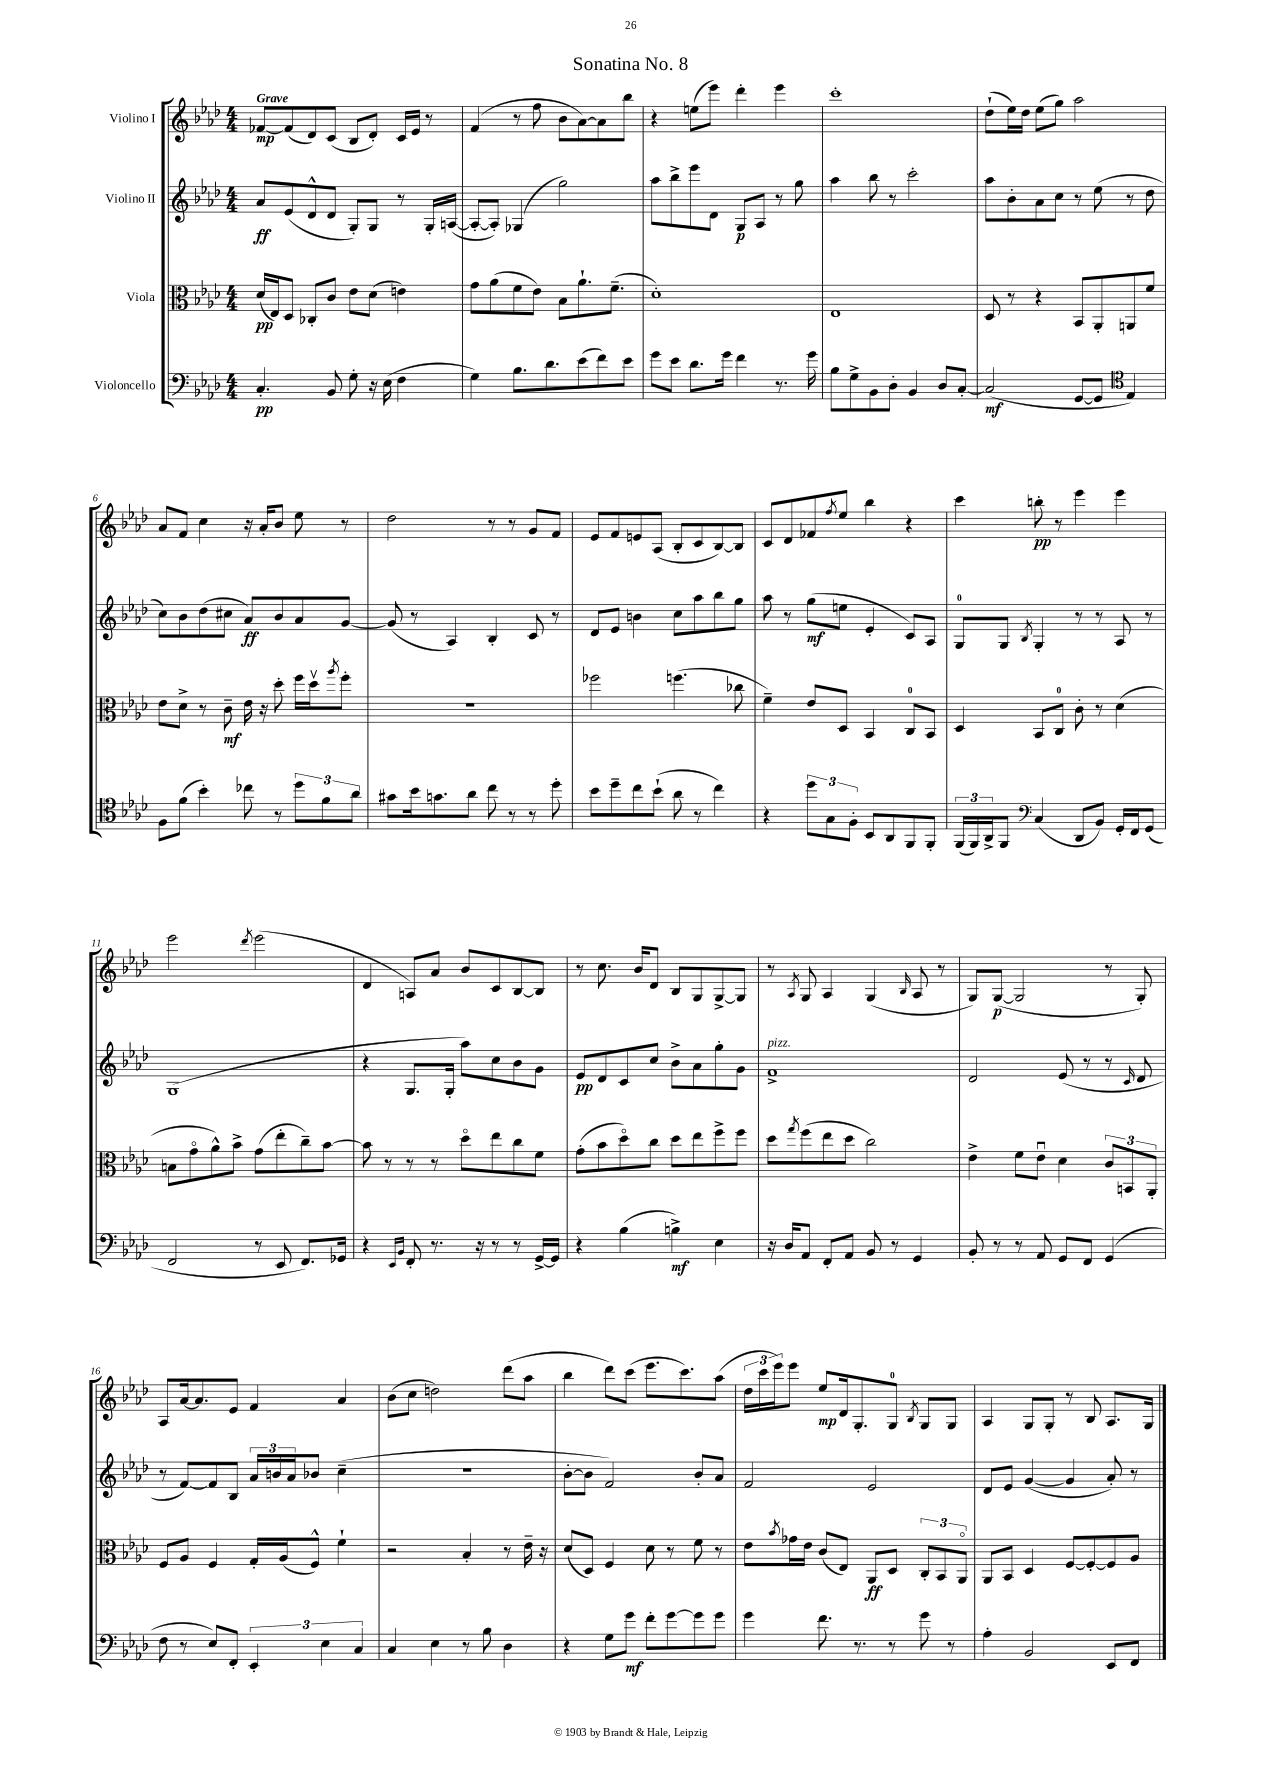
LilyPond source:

\header { title = "Sonatina No. 8" }
<<
\new StaffGroup <<
\new Staff = "s0" \with { instrumentName = "Violino I" } {
    \clef treble \key aes \major \numericTimeSignature \time 4/4 \tempo "Grave"
    fes'8~\mp fes'8( des'8) c'8( bes8 des'8-.) c'16 ees'16 r8 |
    f'4( r8 f''8 bes'8 aes'8~) aes'8 bes''8 |
    r4 e''8( ees'''8) des'''4-. ees'''4 |
    c'''1-. |
    des''8-!( ees''16) des''16 ees''8( g''8) aes''2 |
    aes'8 f'8 c''4 r16 aes'16-. bes'8 ees''8 r8 |
    des''2 r8 r8 g'8 f'8 |
    ees'8 f'8 e'8 aes8( bes8-. c'8 bes8~) bes8 |
    c'8 des'8 fes'8 \acciaccatura { f''8 } ees''8 bes''4 r4 |
    c'''4 b''8-.\pp r8 ees'''4 ees'''4 |
    ees'''2 \acciaccatura { des'''8 } ees'''2( |
    des'4 a8) aes'8 bes'8 c'8 bes8~ bes8 |
    r8 c''8. bes'16 des'8 bes8 g8 g8~-> g8 |
    r8 \acciaccatura { aes8 } g8 aes4 g4( \grace { bes16 } aes8 r8 |
    g8) g8~\p( g2 r8 g8-.) |
    aes8 aes'16~ aes'8. ees'8 f'4 aes'4 |
    bes'8( c''8 d''2) des'''8( aes''8 |
    bes''4 des'''8) c'''8( ees'''8. c'''8.) aes''8( |
    \tuplet 3/2 { des''16 c'''16 ees'''16) } ees'''8 ees''8\mp des'16 g8.-. g8-0 \acciaccatura { bes8 } g8 g8 |
    aes4 g8 g8-. r8 bes8 aes8. g16 \bar "|." |
}
\new Staff = "s1" \with { instrumentName = "Violino II" } {
    \clef treble \key aes \major \numericTimeSignature \time 4/4
    aes'8\ff ees'8( des'8-^ des'8 g8-.) g8 r8 g16-. a16~( |
    a8~-. a8-.) ges4( g''2) |
    aes''8 bes''8-> ees'''8 des'8 g8\p aes8 r8 g''8 |
    aes''4 bes''8 r8 c'''2-. |
    aes''8 bes'8-. aes'8 c''8 r8 ees''8( r8 des''8 |
    c''8) bes'8 des''8( cis''8 aes'8\ff) bes'8 aes'8 g'8~ |
    g'8( r8 aes4) bes4-. c'8 r8 |
    des'8 ees'8 b'4 c''8 aes''8 bes''8 g''8 |
    aes''8 r8 g''8\mf( e''8 ees'4-. c'8) aes8 |
    g8-0 g8 \acciaccatura { bes8 } g4-. r8 r8 aes8 r8 |
    g1( |
    r4 g8. g16-. aes''8) c''8 bes'8 g'8 |
    ees'8\pp des'8 c'8 c''8 bes'8-> aes'8 g''8-. g'8 |
    f'1->^\markup { \italic "pizz." } |
    des'2 ees'8( r8 r8 \grace { c'16 } des'8 |
    r8 f'8~) f'8 bes8 \tuplet 3/2 { aes'16 b'16 aes'16 } bes'8 c''4--( |
    R1 |
    bes'8~-. bes'8 f'2) bes'8-. aes'8 |
    f'2 ees'2 |
    des'8 ees'8 g'4~( g'4 aes'8-.) r8 \bar "|." |
}
\new Staff = "s2" \with { instrumentName = "Viola" } {
    \clef alto \key aes \major \numericTimeSignature \time 4/4
    des'16\pp( ees16) des8 ces8-. c'8 ees'8 des'8( e'4) |
    g'8 aes'8( f'8 ees'8) bes8 aes'8.-! f'8.--( |
    des'1-.) |
    ees1 |
    des8 r8 r4 bes,8 aes,8-. a,8 f'8 |
    ees'8 des'8-> r8 c'8--\mf ees'16 r16 des''8-. f''16 des''16\upbow \acciaccatura { aes''8 } f''8-. |
    r1 |
    fes''2 f''4.( ces''8 |
    f'4--) ees'8 des8 bes,4 c8-0 bes,8 |
    des4 bes,8 c8-0 c'8-. r8 des'4( |
    b8 g'8\flageolet aes'8-^) bes'8-> g'8( ees''8-. c''8--) bes'8~ |
    bes'8 r8 r8 r8 des''8\flageolet ees''8 c''8 f'8 |
    g'8-.( bes'8 des''8\flageolet) c''8 des''8 ees''8 f''8-> f''8 |
    des''8 \acciaccatura { g''8 } f''8( ees''8 des''8 c''2) |
    ees'4-> f'8 ees'8\downbow des'4 \tuplet 3/2 { c'8 b,8 aes,8-. } |
    f8 aes8 f4 g16-. aes16( f8-^) f'4-! |
    r2 bes4-. r8 ees'16-- r16 |
    des'8( des8) f4 des'8 r8 f'8 r8 |
    ees'8 \acciaccatura { bes'8 } ges'16 ees'16 c'8( ees8) aes,8\ff des8 \tuplet 3/2 { c8-. bes,8 aes,8\flageolet } |
    aes,8 bes,8 des4 f8~ f8~-. f8 aes8 \bar "|." |
}
\new Staff = "s3" \with { instrumentName = "Violoncello" } {
    \clef bass \key aes \major \numericTimeSignature \time 4/4
    c4.-.\pp bes,8 g8-. r16 ees16( f4 |
    g4) bes8. des'8. ees'8( f'8) ees'8 |
    g'8 ees'8 des'8. g'16 f'4 r8. g'16 |
    bes8 g8-> bes,8 des8-. bes,4 des8 c8~-. |
    c2\mf( g,8~ g,8 \clef tenor ees4) |
    f8 f'8( bes'4-.) ces''8 r8 \tuplet 3/2 { des''8 f'8 aes'8 } |
    gis'8 bes'16 g'8. aes'8 c''8 r8 r8 des''8-. |
    bes'8 des''8-- c''8 bes'8-!( aes'8 r8 c''4) |
    r4 \tuplet 3/2 { des''8 g8 f8-. } bes,8 aes,8 f,8 f,8-. |
    \tuplet 3/2 { f,16( f,16) aes,16-> } f,8 \clef bass c4( des,8 bes,8) g,16-. f,16 g,8( |
    f,2 r8 ees,8 f,8.) ges,16 |
    r4 \grace { ees,16 bes,16 } f,8-. r8. r16 r8 r8 g,16~-> g,16 |
    r4 bes4( b4->\mf) ees4 |
    r16 des16 aes,8 f,8-. aes,8 bes,8 r8 g,4 |
    bes,8-. r8 r8 aes,8 g,8 f,8 g,4( |
    f8 r8 ees8) f,8-. \tuplet 3/2 { ees,4-. ees4 c4 } |
    c4 ees4 r8 bes8 des4 |
    r4 g8 g'8\mf f'8-. g'8~ g'8 g'8 |
    g'4 f'8. r8. r8 g'8 r8 |
    aes4-. bes,2 ees,8 f,8 \bar "|." |
}
>>
>>
